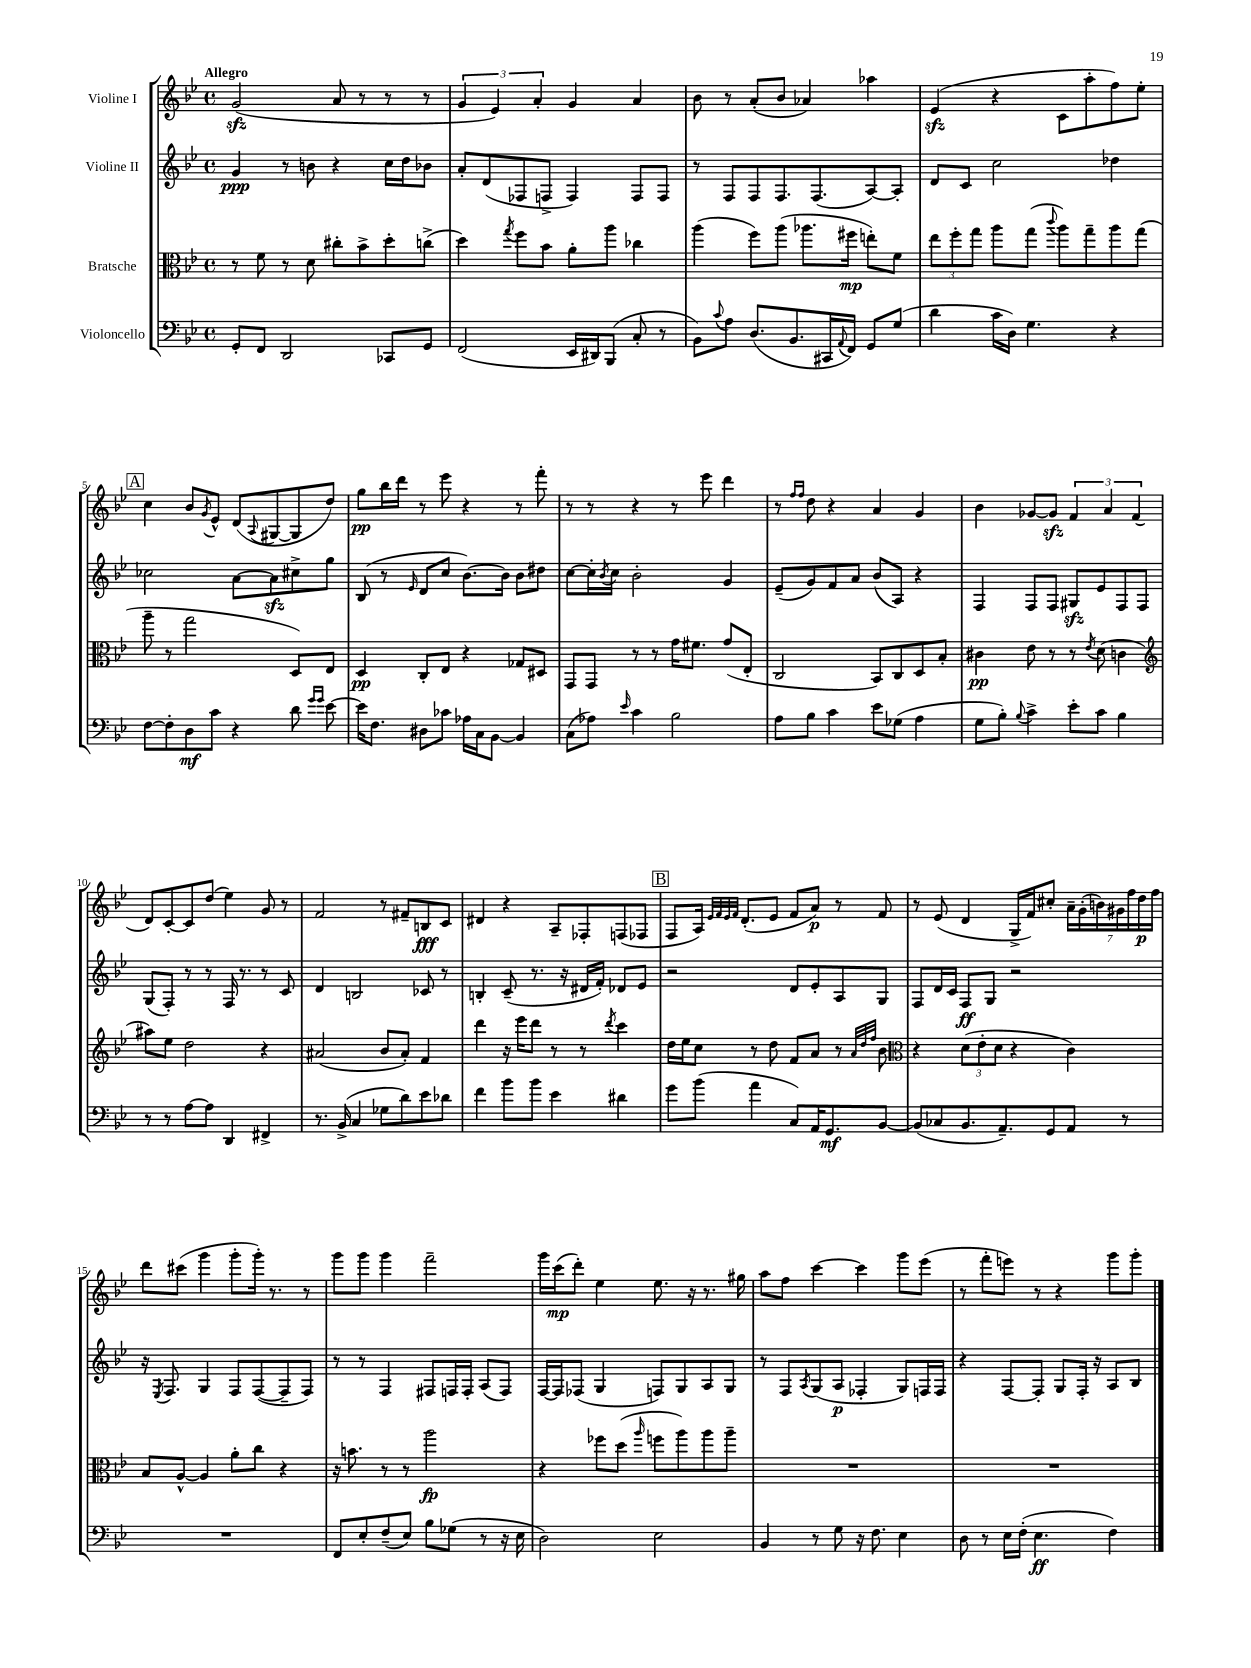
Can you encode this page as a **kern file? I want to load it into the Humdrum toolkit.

**kern	**kern	**kern	**kern
*staff4	*staff3	*staff2	*staff1
*clefF4	*clefC3	*clefG2	*clefG2
*k[b-e-]	*k[b-e-]	*k[b-e-]	*k[b-e-]
*M4/4	*M4/4	*M4/4	*M4/4
*met(c)	*met(c)	*met(c)	*met(c)
8GG'	8r	4g	(2g
8FF	8f	.	.
2DD	8r	8r	.
.	8d	8b	.
.	8cc#'	4r	8a
.	8b-^	.	8r
8CC-	8dd'	16cc	8r
.	.	16dd	.
8GG	(8cc^	8b-	8r
=	=	=	=
(2FF	4dd)	8a'	6g
.	.	(8d	.
.	.	.	6e-)
.	8qgg	.	.
.	8ff	8F-	.
.	.	.	6a'
.	8b-	8F^	.
16EE-	8a'	4F)	4g
16DD#)	.	.	.
(8BBB-	8aa	.	.
8C'	4cc-	8F	4a
8r	.	8F	.
=	=	=	=
8BB-)	(4aa	8r	8b-
8qqc	.	.	.
8A	.	8F	8r
(8.D	8ff)	8F	(8a'
.	(8aa	8.F	8b-
8.BB-	.	.	.
.	8.aa-	.	4a-)
.	.	(8.F	.
16CC#	.	.	.
8qqAA	.	.	.
16FF)	16ff#	.	.
8GG	8ee')	[8A)	4aa-
(8G	8f	8A']	.
=	=	=	=
4d	12ee-	8d	(4e-
.	12ff'	.	.
.	.	8c	.
.	12gg	.	.
16c	8aa	2cc	4r
16D)	.	.	.
4.G	(8gg	.	.
.	8qqccc	.	.
.	8aa)	.	8c
.	8gg~	.	8aa'
4r	8aa	4dd-	8ff)
.	(8gg	.	8ee-'
=	=	=	=
[8F	8aa~	2cc-	4cc
8F']	8r	.	.
8D	2gg	.	8b-
.	.	.	8qg
8c	.	.	8e-^^
4r	.	[8a	(8d
.	.	.	8qqA
.	.	8a]	[8G#
8d	8D)	8cc#^	8G#]
16qqg	.	.	.
16qqg	.	.	.
[8e-	8E-	8gg	8dd)
=	=	=	=
16e-]	4D	(8B-	8gg
8.F	.	.	.
.	.	8r	16bb-
.	.	.	16ddd
.	.	16qqe-	.
8D#	8C'	8d	8r
8c-	8E-	8cc	8eee-
16A-	4r	[8.b-)	4r
16C	.	.	.
[8BB-	.	.	.
.	.	16b-]	.
4BB-]	8G-	8b-	8r
.	8D#	8dd#	8fff'
=	=	=	=
(8C	8GG	[8cc	8r
8A-)	8GG	16cc']	8r
.	.	8qb-	.
.	.	16cc	.
16qqe-	.	.	.
4c	8r	2b-'	4r
.	8r	.	.
2B-	16g	.	8r
.	8.f#	.	.
.	.	.	8eee-
.	(8g	4g	4ddd
.	8E-'	.	.
=	=	=	=
8A	2C	(8e-~	8r
.	.	.	16qqff
.	.	.	16qqff
8B-	.	8g)	8dd
4c	.	8f	4r
.	.	8a	.
8e-	8BB-)	(8b-	4a
(8G-	8C	8A)	.
4A	8D	4r	4g
.	8B-'	.	.
=	=	=	=
8G	4c#	4F	4b-
8B-')	.	.	.
8qqB-	.	.	.
4c^	8e-	8F	[8g-
.	8r	8F	8g-]
8e-'	8r	8G#	6f
.	8qe-	.	.
8c	(8d	8e-	.
.	.	.	6a
4B-	4c	8F	.
.	.	.	(6f
.	.	8F	.
=	=	=	=
*	*clefG2	*	*
8r	8aa#)	(8G	8d)
8r	8ee-	8F')	[8c'
[8A	2dd	8r	8c]
8A]	.	8r	(8dd
4DD	.	16F	4ee-)
.	.	8.r	.
4FF#^	4r	8r	8g
.	.	8c	8r
=	=	=	=
8.r	(2a#	4d	2f
(16BB-^	.	.	.
4C	.	2B	.
8G-	8b-	.	8r
8d)	8a#')	.	8f#~
8e-	4f	8c-	8B
8d-	.	8r	8c
=	=	=	=
4f	4ddd	4B'	4d#
8b-	16r	(8c~	4r
.	16eee-	.	.
8b-	8ddd	8.r	.
4e-	8r	.	8A~
.	.	16r	.
.	8r	16d#	8F-'
.	.	16f')	.
.	8qddd	.	.
4d#	4ccc	8d-	(8F
.	.	8e-	8F-
=	=	=	=
8g	16dd	2r	8F
.	16ee-	.	.
(8b-	8cc	.	16A)
.	.	.	32qqe-
.	.	.	32qqf
.	.	.	32qqe-
.	.	.	32qqf
.	.	.	(8.d'
4a	8r	.	.
.	8dd	.	8e-
8C)	8f	8d	8f
16AA	8a	8e-'	8a)
8.GG	.	.	.
.	8r	8A	8r
.	32qqa	.	.
.	32qqdd	.	.
.	32qqff	.	.
[8BB-	8b-	8G	8f
=	=	=	=
*	*clefC3	*	*
(8BB-]	4r	8F	8r
8C-	.	16d	(8e-
.	.	16c	.
8.BB-	(12d	8F	4d
.	12e-'	.	.
.	.	8G	.
.	12d	.	.
8.AA~)	.	.	.
.	4r	2r	16G^
.	.	.	16f)
8GG	.	.	8cc#'
8AA	4c)	.	28a~
.	.	.	(28g'
.	.	.	28b)
.	.	.	28g#
8r	.	.	.
.	.	.	28ff
.	.	.	28dd
.	.	.	28ff
=	=	=	=
1r	8B-	16r	8ddd
.	.	8qE-	.
.	.	8.F	.
.	[8A^^	.	(8ccc#
.	4A]	4G	4ggg
.	8a'	8F	8ggg'
.	8cc	([8F	16ggg')
.	.	.	8.r
.	4r	8F~]	.
.	.	8F)	8r
=	=	=	=
8FF	16r	8r	8ggg
.	8.b	.	.
8E-'	.	8r	8ggg
(8F~	8r	4F	4ggg
8E-)	8r	.	.
8B-	2aa	8F#	2fff~
(8G-	.	16F	.
.	.	16F'	.
8r	.	(8A	.
16r	.	8F)	.
16E-	.	.	.
=	=	=	=
2D)	4r	[16F	16ggg
.	.	16F]	(16ccc
.	.	(8F-	8ddd')
.	8ff-	4G	4ee-
.	(8dd	.	.
.	16qqaa	.	.
2E-	8ff	8F)	8.ee-
.	8aa)	8G	.
.	.	.	16r
.	8aa	8A	8.r
.	8aa~	8G	.
.	.	.	16gg#
=	=	=	=
4BB-	1r	8r	8aa
.	.	8F	8ff
.	.	8qA	.
8r	.	(8G	[4ccc
8G	.	8A	.
16r	.	4F-'	4ccc]
8.F	.	.	.
4E-	.	8G)	8ggg
.	.	16F	(8eee-
.	.	16F	.
=	=	=	=
8D	1r	4r	8r
8r	.	.	8fff'
16E-	.	[8F	8eee)
(16F'	.	.	.
4.E-	.	8F']	8r
.	.	8G	4r
.	.	16F'	.
.	.	16r	.
4F)	.	8A	8ggg
.	.	8B-	8ggg'
==	==	==	==
*-	*-	*-	*-
